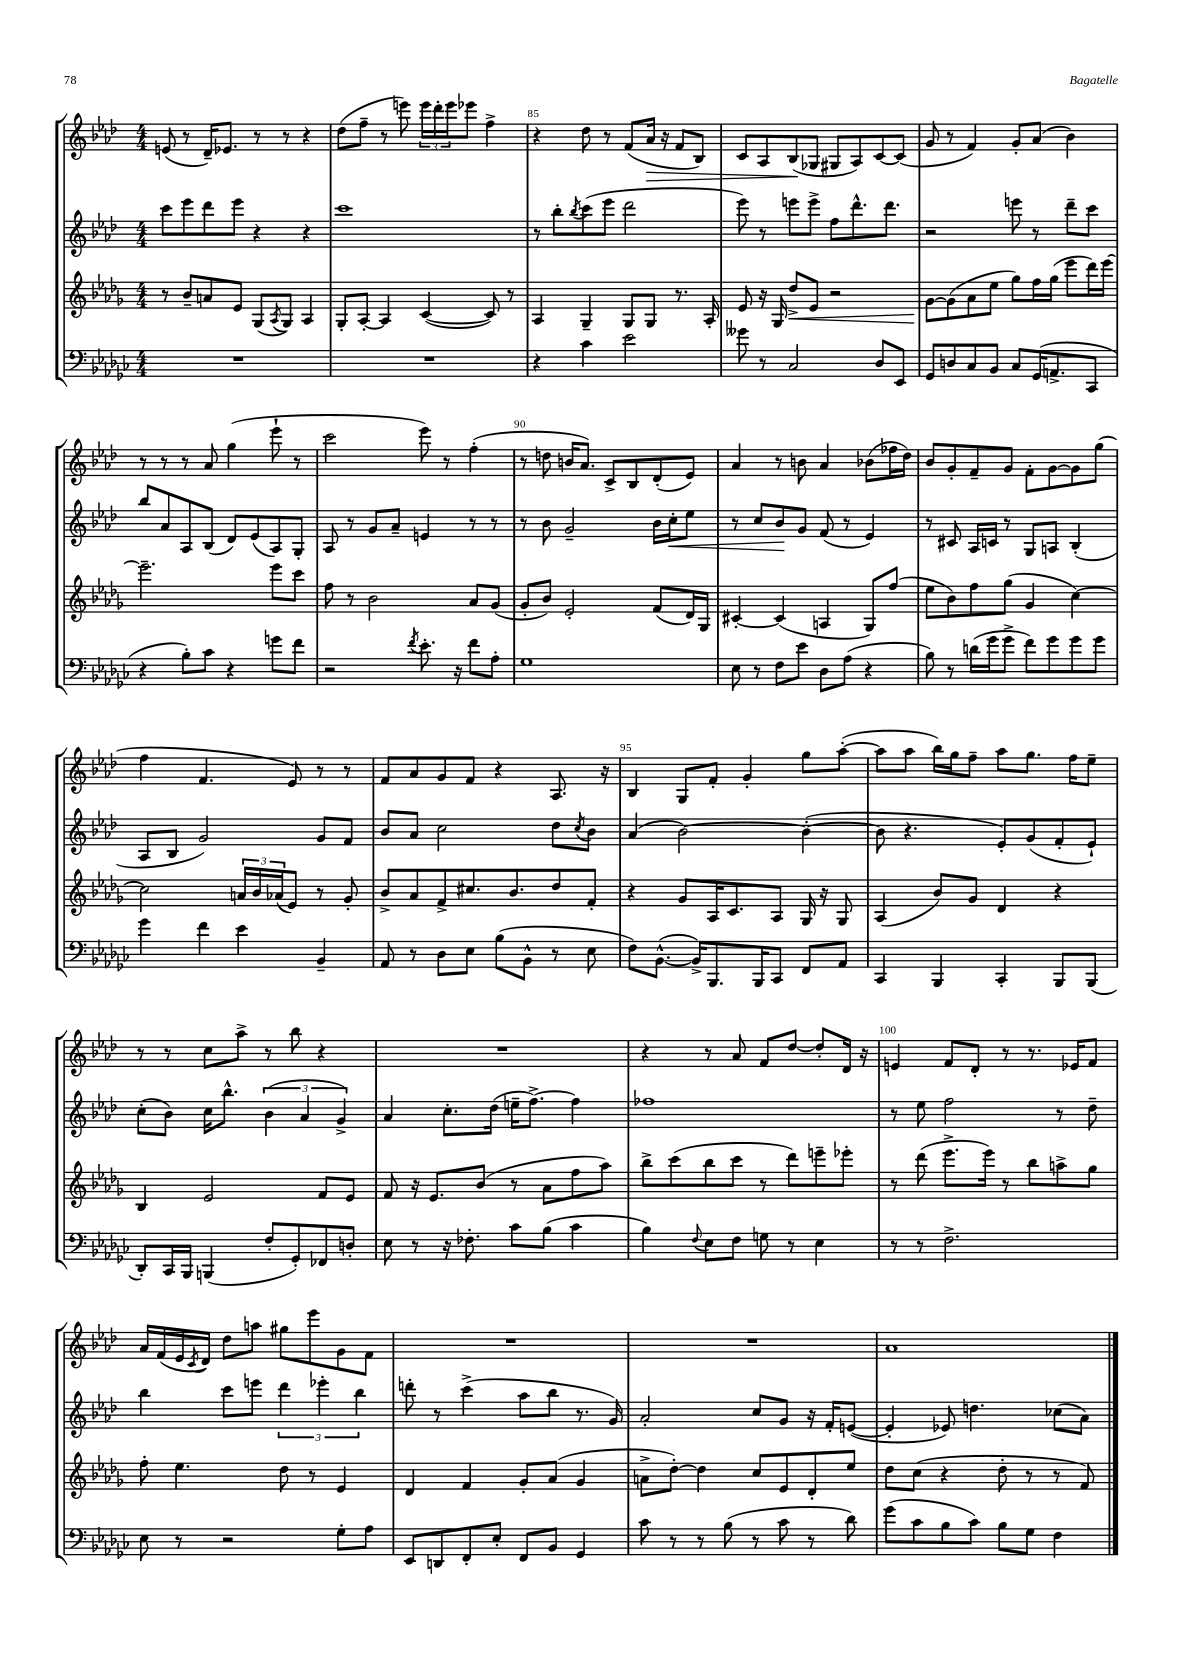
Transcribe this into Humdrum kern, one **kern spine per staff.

**kern	**kern	**kern	**kern
*staff4	*staff3	*staff2	*staff1
*clefF4	*clefG2	*clefG2	*clefG2
*k[b-e-a-d-g-c-]	*k[b-e-a-d-g-]	*k[b-e-a-d-]	*k[b-e-a-d-]
*M4/4	*M4/4	*M4/4	*M4/4
1r	8r	8ccc	(8e
.	8b-~	8eee-	8r
.	8a	8ddd-	16d-~)
.	.	.	8.e-
.	8e-	8eee-	.
.	(8G-	4r	8r
.	8qA-	.	.
.	8G-)	.	8r
.	4A-	4r	4r
=	=	=	=
1r	8G-'	1ccc	(8dd-
.	[8A-'	.	8ff~
.	4A-]	.	8r
.	.	.	8eee)
.	([4c	.	24eee
.	.	.	24ddd-'
.	.	.	24eee
.	.	.	8eee-
.	8c])	.	4ff^
.	8r	.	.
=	=	=	=
4r	4A-	8r	4r
.	.	8bb-'	.
.	.	8qbb-	.
4c-	4G-~	(8ccc	8dd-
.	.	8eee-	8r
2e-	8G-	2ddd-	(8f
.	8G-	.	16a-
.	.	.	16r
.	8.r	.	8f
.	.	.	8B-)
.	16A-'	.	.
=	=	=	=
8g--	8e-	8eee-)	8c
8r	16r	8r	8A-
.	16G-	.	.
2C-	8dd-^	8eee	(8B-
.	8e-	8eee^	8G-
.	2r	8ff	8G#
.	.	8.ddd-^^	8A-)
8D-	.	.	[8c
.	.	8.ddd-	.
8EE-	.	.	(8c]
=	=	=	=
8GG-	[8g-	2r	8g
8D	(8g-]	.	8r
8C-	8a-	.	4f)
8BB-	8ee-	.	.
8C-	8gg-)	8eee	8g'
(16GG-	16ff	8r	(8a-
8.AA^	(16gg-	.	.
.	8eee-	8ddd-~	4b-)
8CC-	16ddd-)	8ccc	.
.	[16eee-	.	.
=	=	=	=
4r	2.eee-~]	8bb-	8r
.	.	8a-	8r
8B-')	.	8A-	8r
8c-	.	(8B-	8a-
4r	.	8d-)	(4gg
.	.	(8e-	.
8g	8eee-	8A-)	8eee-`
8f	8ccc	8G'	8r
=	=	=	=
2r	8ff	8A-	2ccc
.	8r	8r	.
.	2b-	8g	.
.	.	8a-~	.
8qf	.	.	.
8.e-'	.	4e	8eee-)
.	.	.	8r
16r	.	.	.
8f	8a-	8r	(4ff'
8A-'	(8g-	8r	.
=	=	=	=
1G-	8g-'	8r	8r
.	8b-)	8b-	8dd
.	2e-'	2g~	16b
.	.	.	8.a-)
.	.	.	8c^
.	.	.	8B-
.	(8f	16b-	(8d-'
.	.	16cc'	.
.	16d-)	8ee-	8e-)
.	16G-	.	.
=	=	=	=
8E-	[4c#'	8r	4a-
8r	.	8cc	.
8F	(4c#]	8b-	8r
8e-	.	8g	8b
8D-	4A	(8f	4a-
(8A-	.	8r	.
4r	8G-)	4e-)	(8b-
.	(8ff	.	16ff-
.	.	.	16dd-)
=	=	=	=
8B-)	8ee-	8r	8b-
8r	8b-)	8c#	8g'
(16d	8ff	16A-	8f~
16g-	.	16c	.
8g-^	(8gg-	8r	8g
8f)	4g-	8G	8f'
8g-	.	8A	[8g
8g-	[4cc)	(4B-'	8g]
8g-	.	.	(8gg
=	=	=	=
4g-	2cc]	8A-	4ff
.	.	8B-	.
4f	.	2g)	4.f
4e-	24a	.	.
.	24b-	.	.
.	(24a-	.	.
.	8e-)	.	8e-)
4BB-~	8r	8g	8r
.	8g-'	8f	8r
=	=	=	=
8AA-	8b-^	8b-	8f
8r	8a-	8a-	8a-
8D-	8f^	2cc	8g
8E-	8.cc#	.	8f
(8B-	.	.	4r
.	8.b-	.	.
8BB-^^	.	.	.
8r	8dd-	8dd-	8.A-
.	.	8qcc	.
8E-	8f'	8b-	.
.	.	.	16r
=	=	=	=
8F)	4r	(4a-	4B-
([8.BB-^^	.	.	.
.	8g-	[2b-)	8G
16BB-^])	.	.	.
8.BBB-	16A-	.	8f'
.	8.c	.	.
.	.	.	4g'
16BBB-	.	.	.
8CC-	8A-	.	.
8FF	16G-	(4b-'_	8gg
.	16r	.	.
8AA-	8G-	.	([8aa-'
=	=	=	=
4CC-	(4A-	8b-]	8aa-]
.	.	4.r	8aa-
4BBB-	8b-)	.	16bb-)
.	.	.	16gg
.	8g-	.	8ff~
4CC-'	4d-	8e-')	8aa-
.	.	(8g	8.gg
8BBB-	4r	8f'	.
.	.	.	16ff
(8BBB-	.	8e-`)	8ee-~
=	=	=	=
8DD-')	4B-	(8cc'	8r
16CC-	.	8b-)	8r
16BBB-	.	.	.
(4BBB	2e-	16cc	8cc
.	.	8.bb-^^	.
.	.	.	8aa-^
8F'	.	(6b-	8r
8GG-')	.	.	8bb-
.	.	6a-	.
8FF-	8f	.	4r
.	.	6g^)	.
8D'	8e-	.	.
=	=	=	=
8E-	8f	4a-	1r
8r	16r	.	.
.	8.e-	.	.
16r	.	8.cc'	.
8.F-'	.	.	.
.	(8b-	.	.
.	.	(16dd-	.
8c-	8r	16ee~	.
.	.	[8.ff^)	.
(8B-	8a-	.	.
4c-	8ff	4ff]	.
.	8aa-)	.	.
=	=	=	=
4B-)	8bb-^	1ff-	4r
.	(8ccc	.	.
8qqF	.	.	.
8E-	8bb-	.	8r
8F	8ccc	.	8a-
8G	8r	.	8f
8r	8ddd-)	.	[8dd-
4E-	8eee~	.	8dd-']
.	8eee-'	.	16d-
.	.	.	16r
=	=	=	=
8r	8r	8r	4e
8r	(8ddd-	8ee-	.
2.F^	8.eee-^	2ff	8f
.	.	.	8d-'
.	16eee-)	.	.
.	8r	.	8r
.	8bb-	.	8.r
.	8aa^	8r	.
.	.	.	16e-
.	8gg-	8dd-~	8f
=	=	=	=
8E-	8ff'	4bb-	16a-
.	.	.	(16f
8r	4.ee-	.	16e-
.	.	.	8qc
.	.	.	16d-)
2r	.	8ccc	8dd-
.	.	8eee	8aa
.	8dd-	6ddd-	8gg#
.	8r	.	8eee-
.	.	6eee-'	.
8G-'	4e-	.	8g
.	.	6bb-	.
8A-	.	.	8f
=	=	=	=
8EE-	4d-	8ddd'	1r
8DD	.	8r	.
8FF'	4f	(4ccc^	.
8E-'	.	.	.
8FF	8g-'	8aa-	.
8BB-	(8a-	8bb-	.
4GG-	4g-	8.r	.
.	.	16g)	.
=	=	=	=
8c-	8a^	2a-'	1r
8r	[8dd-')	.	.
8r	4dd-]	.	.
(8B-	.	.	.
8r	8cc	8cc	.
8c-	8e-	8g	.
8r	8d-'	16r	.
.	.	16f'	.
8d-)	8ee-	([8e	.
=	=	=	=
(8g-	8dd-	4e']	1a-
8c-	(8cc	.	.
8B-	4r	8e-)	.
8c-)	.	4.dd	.
8B-	8dd-'	.	.
8G-	8r	.	.
4F	8r	(8cc-	.
.	8f)	8a-)	.
==	==	==	==
*-	*-	*-	*-
